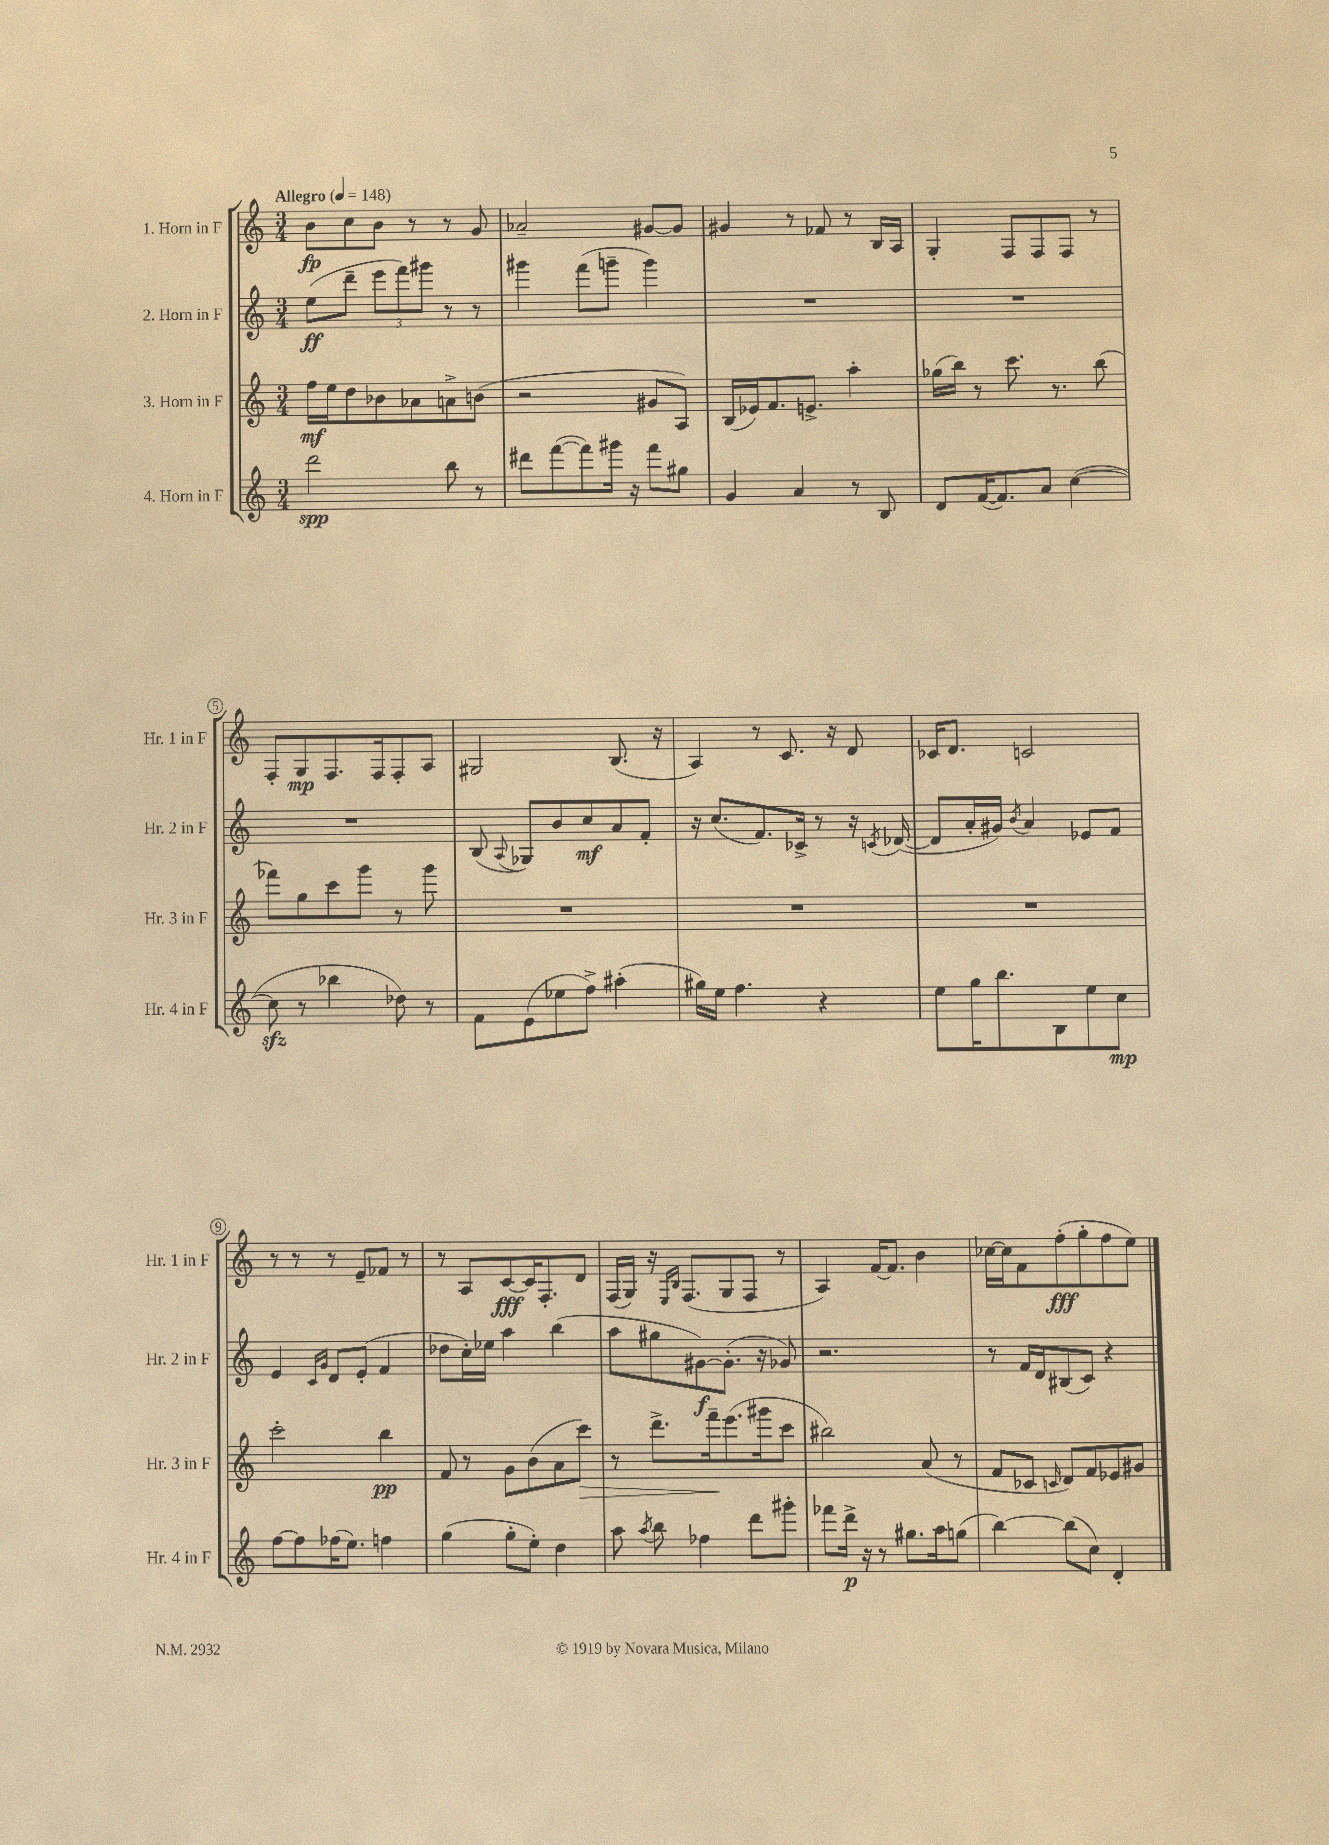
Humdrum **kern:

**kern	**kern	**kern	**kern
*staff4	*staff3	*staff2	*staff1
*clefG2	*clefG2	*clefG2	*clefG2
*k[]	*k[]	*k[]	*k[]
*M3/4	*M3/4	*M3/4	*M3/4
*MM148	*MM148	*MM148	*MM148
2ddd\	16ff\LL	(8ee\L	8b\L
.	16ee\J	.	.
.	8dd\	8ddd~\J	8cc\
.	8b-\	12eee\L	8b\J
.	.	12fff\)	.
.	8a-\	.	8r
.	.	12ggg#\J	.
8bb\	8a^\	8r	8r
8r	(8b\J	8r	8g/
=	=	=	=
8ddd#\L	2r	4ggg#\	2a-~/
([8fff\	.	.	.
8fff\])	.	(8fff\L	.
16ggg#\Jk	.	8ggg~\J	.
16r	.	.	.
8fff\L	8g#/L	4ggg\)	[8g#/L
8gg#\J	8A/J)	.	8g#/]J
=	=	=	=
4g/	(16B/LL	2.r	4g#/
.	16e-/J)	.	.
.	8.f/	.	.
4a/	.	.	8r
.	8.e^/J	.	.
.	.	.	8f-/
8r	4aa'\	.	8r
8B/	.	.	16B/LL
.	.	.	16A/JJ
=	=	=	=
8d/L	(16gg-\LL	2.r	4G'/
.	16bb\JJ)	.	.
([16f/K	8r	.	.
8.f/])	.	.	.
.	8.ccc\	.	8F/L
8a/J	.	.	8F/
.	8.r	.	.
([4cc\	.	.	8F/J
.	(8bb\	.	8r
=	=	=	=
8cc\]	8fff-\L)	2.r	8F'/L
8r	8gg\	.	8G/
4bb-\	8ccc\	.	8.F/
.	8ggg\J	.	.
.	.	.	16F/k
8dd-\)	8r	.	8F'/
8r	8ggg\	.	8A/J
=	=	=	=
8f\L	2.r	(8B/	2G#/
.	.	8qqA/	.
(8e\	.	8G-/L)	.
8ee-\	.	8b/	.
8ff^\J)	.	8cc/	.
(4aa#'\	.	8a/	(8.B/
.	.	8f'/J	.
.	.	.	16r
=	=	=	=
16gg#\LL)	2.r	16r	4A/)
16ee\JJ	.	(8.cc/L	.
4.ff\	.	.	.
.	.	8.f/)	8r
.	.	.	8.c/
.	.	16c-^/Jk	.
4r	.	8r	.
.	.	.	16r
.	.	16r	8d/
.	.	8qc/	.
.	.	([16d-/	.
=	=	=	=
8ee\L	2.r	8d-/]L	16c-/LK
.	.	.	8.d/J
16gg\K	.	16a'/L	.
8.bb\	.	16g#/JJ)	.
.	.	8qb/	.
.	.	4a/	2c/
8B\	.	.	.
8ee\	.	8e-/L	.
8cc\J	.	8f/J	.
=	=	=	=
[8ff\L	2ccc'\	4e/	8r
8ff\]	.	.	8r
.	.	16qqc/LL	.
.	.	16qqg/JJ	.
(16ff-\K	.	8d/L	8r
8.ee\J)	.	.	.
.	.	(8e'/J	8e~/L
4ff\	4bb\	4f/	8f-/J
.	.	.	8r
=	=	=	=
(4gg\	8f/	8dd-\L	8r
.	8r	16cc'\L)	8A/L
.	.	16ee-\JJ	.
8gg'\L	8g\L	4aa\	[8c/
8ee'\J)	(8b\	.	16c/]K
.	.	.	8.F'/
4dd\	8a\	(4bb\	.
.	8ccc\J)	.	8d/J
=	=	=	=
8aa\	8r	8aa\L	(16F/LL
.	.	.	16G/JJ)
8qaa/	.	.	.
8bb\	8.ddd^\L	8gg#\	16r
.	.	.	16qqE/LL
.	.	.	16qqB/JJ
.	.	.	(8.F/L
4ff-\	.	[8g#\)	.
.	16fff~\k	.	.
.	(8.eee\	(8.g#'\]J	8G/
8ddd\L	.	.	8F/J
.	16ggg#\k	16r	.
8ggg#'\J	8ccc\J	8g-/)	8r
=	=	=	=
8fff-\L	2bb#\)	2.r	4A/)
16ddd^\Jk	.	.	.
16r	.	.	.
8r	.	.	[16f/LK
.	.	.	8.f/]J
8.gg#\L	.	.	.
.	(8a/	.	4b\
16aa\k	.	.	.
(8gg\J	8r	.	.
=	=	=	=
[4bb\)	8f/L	8r	[16cc-\LL
.	.	.	16cc-\]J
.	8c-/J	16f/LL	8f\
.	.	16d/J	.
.	16qqc/	.	.
(8bb\]L	8d/L)	(8B#/	(8ff'\
8cc\J)	8f/	8c/J)	8gg'\
4d'/	8e-/	4r	8ff\
.	8g#/J	.	8ee\J)
==	==	==	==
*-	*-	*-	*-
